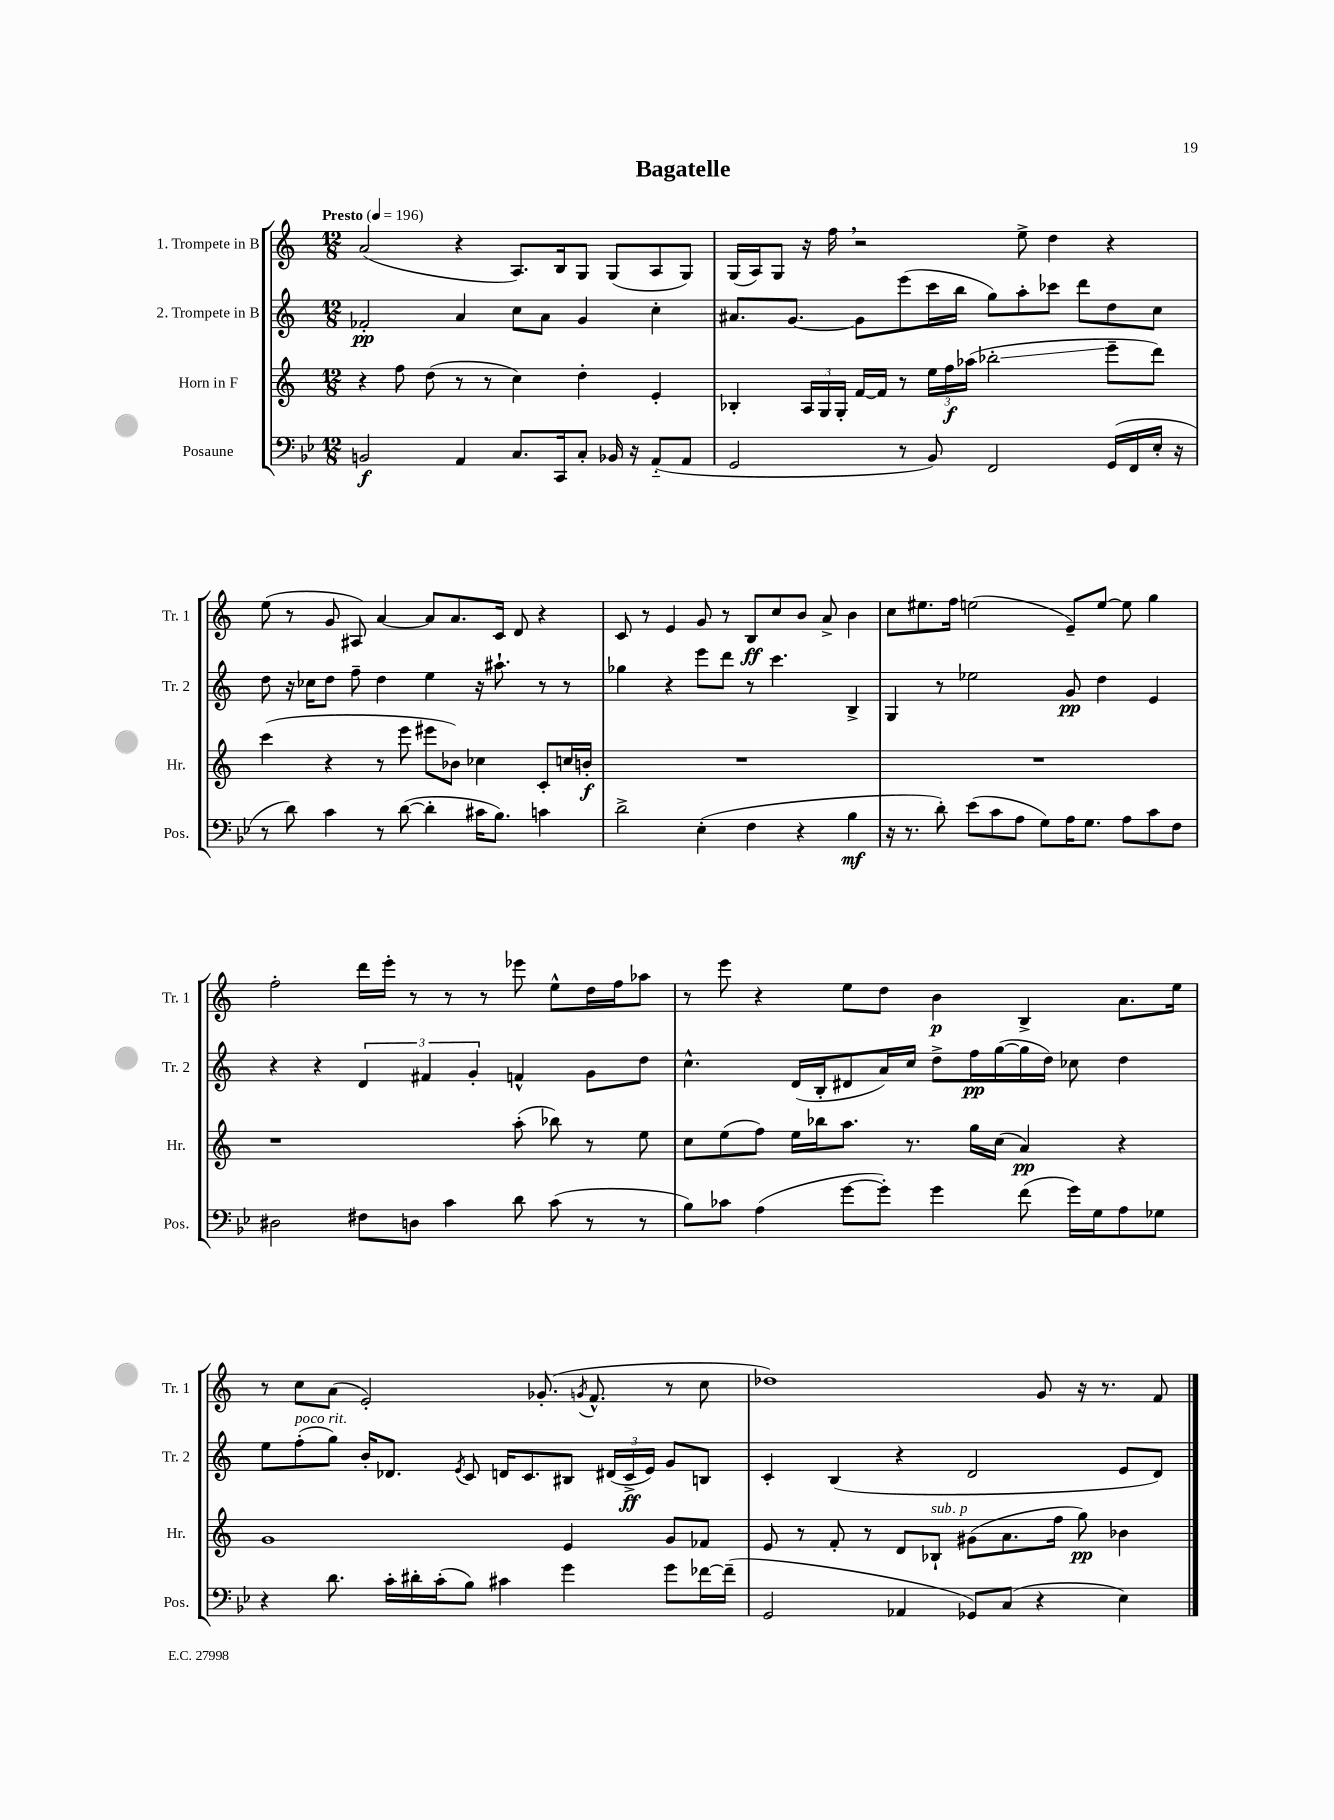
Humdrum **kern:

**kern	**kern	**kern	**kern
*staff4	*staff3	*staff2	*staff1
*clefF4	*clefG2	*clefG2	*clefG2
*k[b-e-]	*k[]	*k[]	*k[]
*M12/8	*M12/8	*M12/8	*M12/8
*MM196	*MM196	*MM196	*MM196
2BB/	4r	2f-'/	(2a/
.	8ff\	.	.
.	(8dd\	.	.
4AA/	8r	4a/	4r
.	8r	.	.
8.C/L	4cc\)	8cc\L	8.A/L)
.	.	8a\J	.
16CC/k	.	.	16B/k
8C'/J	4dd'\	4g/	8G/J
16BB-/	.	.	(8G/L
16r	.	.	.
(8AA'~/L	4e'/	4cc'\	8A/
8AA/J	.	.	8G/J)
=	=	=	=
2GG/	4B-'/	8.a#/L	(16G/LL
.	.	.	16A/J)
.	.	.	8G/J
.	.	[8.g/J	.
.	24A/LL	.	16r
.	24G/	.	.
.	.	.	16ff\
.	24G'/JJ	.	.
.	[16f/LL	8g\]L	2r
.	16f/]JJ	.	.
8r	8r	(8eee\	.
8BB-/)	24ee\LL	16ccc\L	.
.	24ff\	.	.
.	.	16bb\JJ	.
.	(24aa-\JJ	.	.
2FF/	2bb-'\	8gg\L)	.
.	.	8aa'\	8ee^\
.	.	8ccc-\J	4dd\
.	.	8ddd\L	.
(16GG/LL	8eee~\L	8dd\	4r
16FF/	.	.	.
16E-'/JJ	8ddd\J)	8cc\J	.
16r	.	.	.
=	=	=	=
8r	(4ccc\	8dd\	(8ee\
8d\)	.	16r	8r
.	.	16cc-\LK	.
4c\	4r	8dd\J	8g/
.	.	8ff~\	8A#/)
8r	8r	4dd\	[4a/
([8d\	8eee\	.	.
4d'\]	8eee#\L	4ee\	8a/]L
.	8b-\J)	.	8.a/
16c#\LK	4cc-\	16r	.
8.B-\J)	.	8.aa#`\	16c/Jk
.	.	.	8d/
4c\	8c'/L	8r	4r
.	16cc/L	8r	.
.	16b'/JJ	.	.
=	=	=	=
2d^\	1.r	4gg-\	8c/
.	.	.	8r
.	.	4r	4e/
(4E-'\	.	8eee\L	8g/
.	.	8ddd\J	8r
4F\	.	8r	8B/L
.	.	4.ccc\	8cc/
4r	.	.	8b/J
.	.	.	8a^/
4B-\	.	4B^/	4b\
=	=	=	=
16r	1.r	4G/	8cc\L
8.r	.	.	.
.	.	.	8.ee#\
8d'\)	.	8r	.
.	.	.	16ff\Jk
(8e-\L	.	2ee-\	(2ee\
8c\	.	.	.
8A\J	.	.	.
8G\L)	.	.	.
16A\K	.	8g/	8e~/L)
8.G\J	.	.	.
.	.	4dd\	[8ee/J
8A\L	.	.	8ee\]
8c\	.	4e/	4gg\
8F\J	.	.	.
=	=	=	=
2D#\	1r	4r	2ff'\
.	.	4r	.
8F#\L	.	6d/	16ddd\LL
.	.	.	16eee'\JJ
8D\J	.	.	8r
.	.	6f#/	.
4c\	.	.	8r
.	.	6g'/	.
.	.	.	8r
8d\	(8aa'\	4f^^/	8eee-\
(8c\	8bb-\)	.	8ee^^\L
8r	8r	8g\L	16dd\L
.	.	.	16ff\J
8r	8ee\	8dd\J	8aa-\J
=	=	=	=
8B-\L)	8cc\L	4.cc^^\	8r
8c-\J	(8ee\	.	8eee\
(4A\	8ff\J)	.	4r
.	16ee\LL	(16d/LL	.
.	16bb-\J	16B'/J	.
[8g\L	8.aa\J	8d#/	8ee\L
8g'\]J)	.	16a/L)	8dd\J
.	8.r	16cc/JJ	.
4g\	.	8dd^\L	4b\
.	16gg\LL	16ff\L	.
.	(16cc\JJ	([16gg\	.
(8f\	4a/)	16gg\]	4B^/
.	.	16dd\JJ)	.
16g\LL)	.	8cc-\	.
16G\J	.	.	.
8A\	4r	4dd\	8.a\L
8G-\J	.	.	.
.	.	.	16ee\Jk
=	=	=	=
4r	1g	8ee\L	8r
.	.	(8ff'\	8cc\L
8.d\	.	8gg\J)	(8a\J
.	.	16b'/LK	2e'/)
16c'\LL	.	8.d-/J	.
16d#'\	.	.	.
(16c'\J	.	.	.
.	.	8qe/	.
8B-\J)	.	8c/	.
4c#\	.	16d/LK	.
.	.	8.c/	.
.	.	.	(8.g-'/
4g\	4e/	8B#/J	.
.	.	.	8qg/
.	.	.	8.f^^/
.	.	(24d#/LL	.
.	.	24c^/	.
.	.	24e/JJ)	.
8g\L	8g/L	8g/L	8r
[16f-\L	8f-/J	8B/J	8cc\
(16f-~\]JJ	.	.	.
=	=	=	=
2GG/	8e/	4c'/	1dd-)
.	8r	.	.
.	8f'/	(4B/	.
.	8r	.	.
4AA-/	8d/L	4r	.
.	8B-`/J	.	.
8GG-/L)	(8g#\L	2d/	.
(8C/J	8.a\	.	.
4r	.	.	8g/
.	16ff\Jk	.	.
.	8gg\)	.	16r
.	.	.	8.r
4E-\)	4b-\	8e/L	.
.	.	8d/J)	8f/
==	==	==	==
*-	*-	*-	*-
